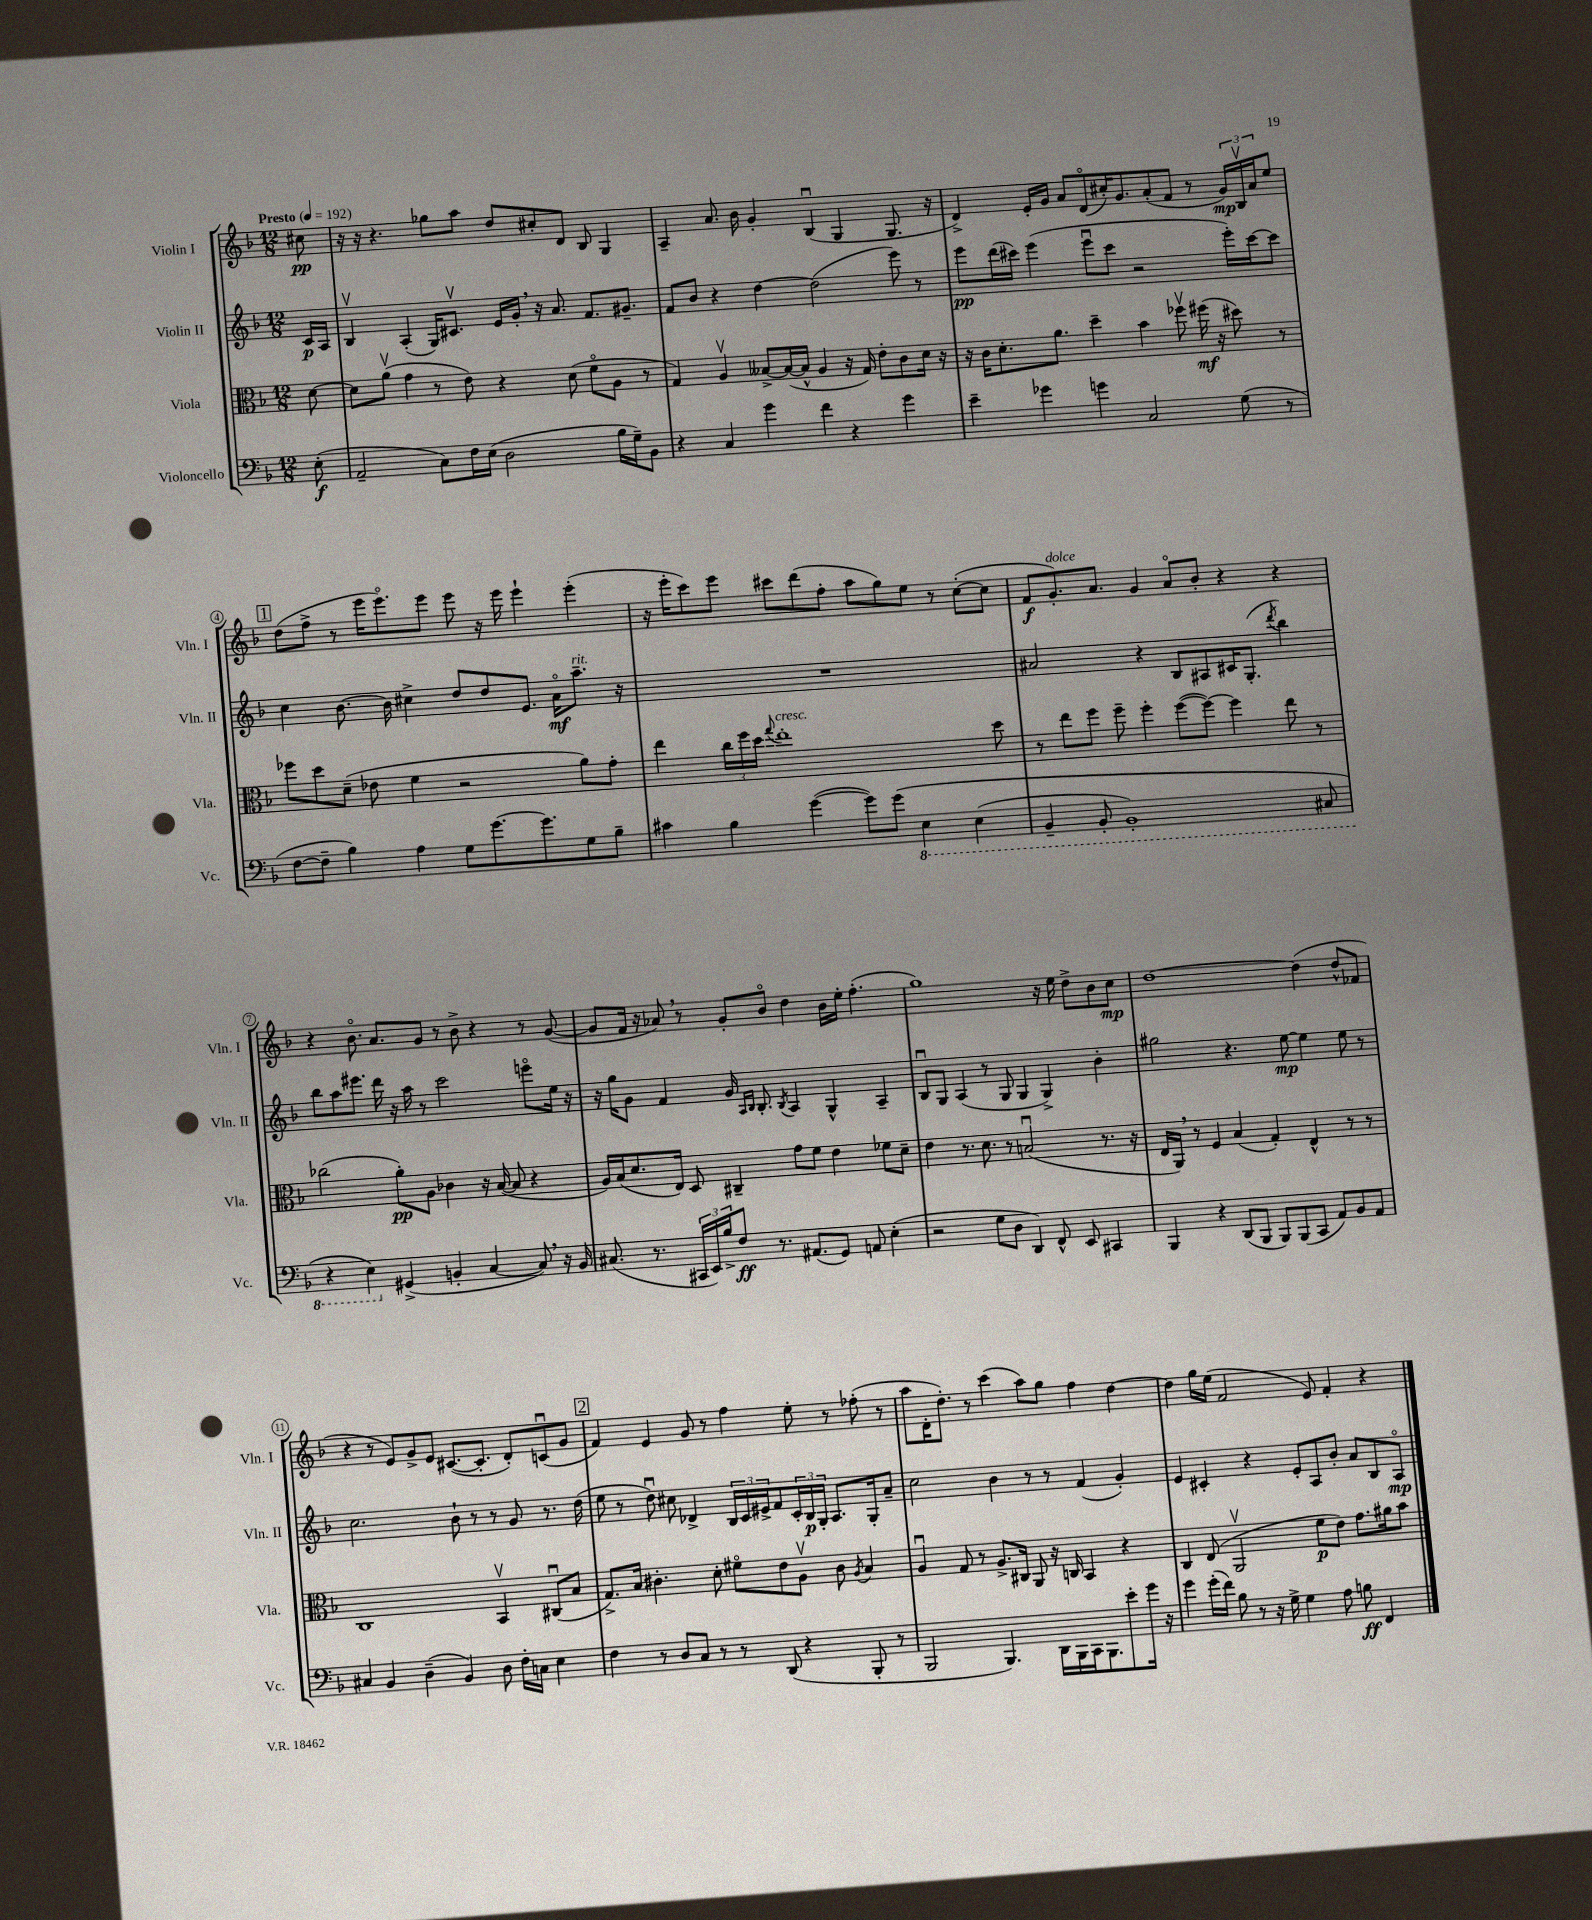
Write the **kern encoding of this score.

**kern	**kern	**kern	**kern
*staff4	*staff3	*staff2	*staff1
*clefF4	*clefC3	*clefG2	*clefG2
*k[b-]	*k[b-]	*k[b-]	*k[b-]
*M12/8	*M12/8	*M12/8	*M12/8
*MM192	*MM192	*MM192	*MM192
(8E'	[8d	16c	8cc#
.	.	16A	.
=	=	=	=
2AA~	8d]	4B-v	16r
.	.	.	16r
.	(8av	.	4.r
.	4g	(4A'	.
8C)	8r	16G)	8gg-
.	.	8.c#v	.
16F	8e)	.	8aa
(16E	.	.	.
2D	4r	16e	8dd
.	.	16g'	.
.	.	16r	8cc#'
.	.	8.a	.
.	(8d	.	8d
.	8fo	8.f	8B-
16B-	8A	.	4G
16G~)	.	8.g#~	.
8BB-	8r	.	.
=	=	=	=
4r	4G)	8f	4A~
.	.	8b-	.
4C	4Av	4r	8.a
.	.	.	16b-
4g	[8B--^	[4dd	4g'
.	(16B--_	.	.
.	16B--^^]	.	.
4f	4A	(2dd]	(4B-u
4r	16r	.	4G
.	16G)	.	.
.	8e'	.	.
4g	8c	8eee)	8.G
.	16d	8r	.
.	16r	.	16r
=	=	=	=
4e~	16r	8eee	4d^)
.	16c	.	.
.	8.d'	(16ddd	.
.	.	16ccc#)	.
4g-	.	(4eee	16e'
.	8.a	.	16g
.	.	.	8a
4g	4dd~	8eeeu	(8do
.	.	8ccc#	16cc#')
.	.	.	8.g
2C	4b-	2r	.
.	.	.	(8a'
.	8ff-v	.	8f
.	(16ff#	.	8r
.	16r	.	.
(8G	8dd#)	16eee')	24g)
.	.	.	24B-v
.	.	[16ccc#	.
.	.	.	24a
8r	8r	8ccc#]	8ee
=	=	=	=
[8F	8ff-	4cc	(8dd
8F~]	8dd	.	8ff^
4B-)	(8d~	[8.b-	8r
.	8e-	.	16eee
.	.	16b-]	8.eeeo)
4A	4f	4cc#^	.
.	.	.	8eee
8G	2r	8dd	8eee
[8.g	.	8dd	16r
.	.	.	16eee
.	.	8.e	4eee`
8.g]	.	.	.
.	.	16ao	.
8G	8a)	8.aa~	(4eee'
8B-~	8g'	.	.
.	.	16r	.
=	=	=	=
4c#	4ee	1.r	16r
.	.	.	16eee'
.	.	.	8ccc)
4B-	24cc	.	8eee
.	24ff	.	.
.	24dd	.	.
.	8qqgg	.	.
.	1ee'	.	8ccc#
([4g	.	.	(8ddd
.	.	.	8ff'
8g])	.	.	8aa
&(8g	.	.	8gg)
4EE	.	.	8ee
.	.	.	8r
(4EE	.	.	([8cc'
.	8dd	.	8cc]
=	=	=	=
4BBB-~	8r	2a#	8f
.	8ee	.	8.g')
8BBB-'	8ff	.	.
.	.	.	8.a
1BBB-')	8ff~	.	.
.	4ff'	4r	4g
.	([8ff	8B-	8ao
.	8ff_)	8A#	8b-'
.	4ff]	16c#	4r
.	.	(8.G'	.
.	.	8qddd	.
.	8ee	4bb-)	4r
8CC#	8r	.	.
=	=	=	=
4r	(2cc-	8bb-	4r
.	.	8aa	.
4EE&)	.	8.eee#	8.b-o
.	.	16ddd	8.a
(4GG#^	8a')	16r	.
.	.	16aa	.
.	8A	8r	8g
4BB'	4c-	2ccc	8r
.	.	.	8b-^
[4C	16r	.	4r
.	([16B-	.	.
.	8B-]	.	.
8C])	4r	8eeeo	8r
16r	.	16ee	([8g
16BB	.	16r	.
=	=	=	=
(8.C#	16A)	16r	8g]
.	(16B-	16gg	.
.	8.d	8g	16f
8.r	.	.	16r
.	.	4f	8a-)
.	16E)	.	.
24CC#	8D	.	8r
24EE)	.	.	.
24B-^	.	.	.
8F	4C#~	16g	8g'
.	.	16qqA	.
.	.	16qqB-	.
.	.	8.B-'	.
8.r	.	.	8b-o
.	.	8qB-	.
.	8g	4A	4dd
(8.AA#	.	.	.
.	8f	.	.
8GG)	4e	4G^^	16b-
.	.	.	16ee'
8AA	.	.	(4.ff'
(4E'	8f-	4A~	.
.	8d~	.	.
=	=	=	=
2r	4e	8B-u	1gg)
.	.	8G	.
.	8.r	(4A	.
.	8.d	.	.
8G	.	8r	.
8D	8r	8G	.
4DD)	(2Bu	4G	.
8FF^^	.	4G^)	16r
.	.	.	16ee
8EE	.	.	8dd^
4CC#	8.r	4b-'	8b-
.	.	.	8cc
.	16r	.	.
=	=	=	=
4BBB-	16E	2gg#	[1dd
.	16AA)	.	.
.	8r	.	.
4r	4F	.	.
(8DD	(4B-	4.r	.
8BBB-	.	.	.
8BBB-)	4G')	.	.
(8BBB-	.	[8ee	.
8CC	4E^^	4ee]	(4dd]
8AA)	.	.	.
8BB-	8r	8ee	8dd^^
8AA	8r	8r	8f-
=	=	=	=
4C#	1C	2.cc	4r
4BB-	.	.	8r
.	.	.	8e)
(4D~	.	.	8g^
.	.	.	8e
4BB-)	.	8b-`	([8.c#
.	.	8r	.
.	.	.	8.c#']
8D	4BB-v	8r	.
16F'	.	8g	8d')
16C	.	.	.
4E	(8C#u	8.r	(8cu
.	8B-	.	8g
.	.	(16dd	.
=	=	=	=
4F	8.G^)	8ee	4f)
.	.	8r	.
.	16B-	.	.
8r	4.c#'	8ddu)	4e
8D	.	8cc#	.
8C	.	4d-^	8g
8r	8d'	.	8r
8r	8f#o	24B-	4ff
.	.	24c	.
.	.	24e#^	.
(8DD	8e	8f	.
4r	8Av	24c'	8ee'
.	.	24B-	.
.	.	24G'	.
.	8c#	8.A	8r
.	8qA	.	.
8BBB-'	4B-	.	(8ff-'
.	.	16G'	.
8r	.	8a~	8r
=	=	=	=
2BBB-	4Au	2cc	8aa
.	.	.	16d'
.	.	.	8.dd')
.	8G	.	.
.	8r	.	8r
4.BBB-)	8.A^	4b-	(4ccc
.	16C#	.	.
.	8AA	8r	8aa)
16DD	16r	8r	8gg
16BBB-	16C	.	.
16CC	4BB-	(4f	4ff
8.BBB-	.	.	.
8e'	4r	4g')	[4dd
16g	.	.	.
16r	.	.	.
=	=	=	=
4g	4C	4e	4dd]
(16g'	(8E	4c#'	16gg
16f)	.	.	(16ee
8B-	2AAv	.	2f
8r	.	4r	.
16r	.	.	.
16G^	.	.	.
4G	.	8e'	.
.	8f	8A	8e)
8A	8e)	8b-'	4f'
8B	8.g	8a	.
4FF	.	8B-	4r
.	16a#	.	.
.	8b-	8Ao	.
==	==	==	==
*-	*-	*-	*-
